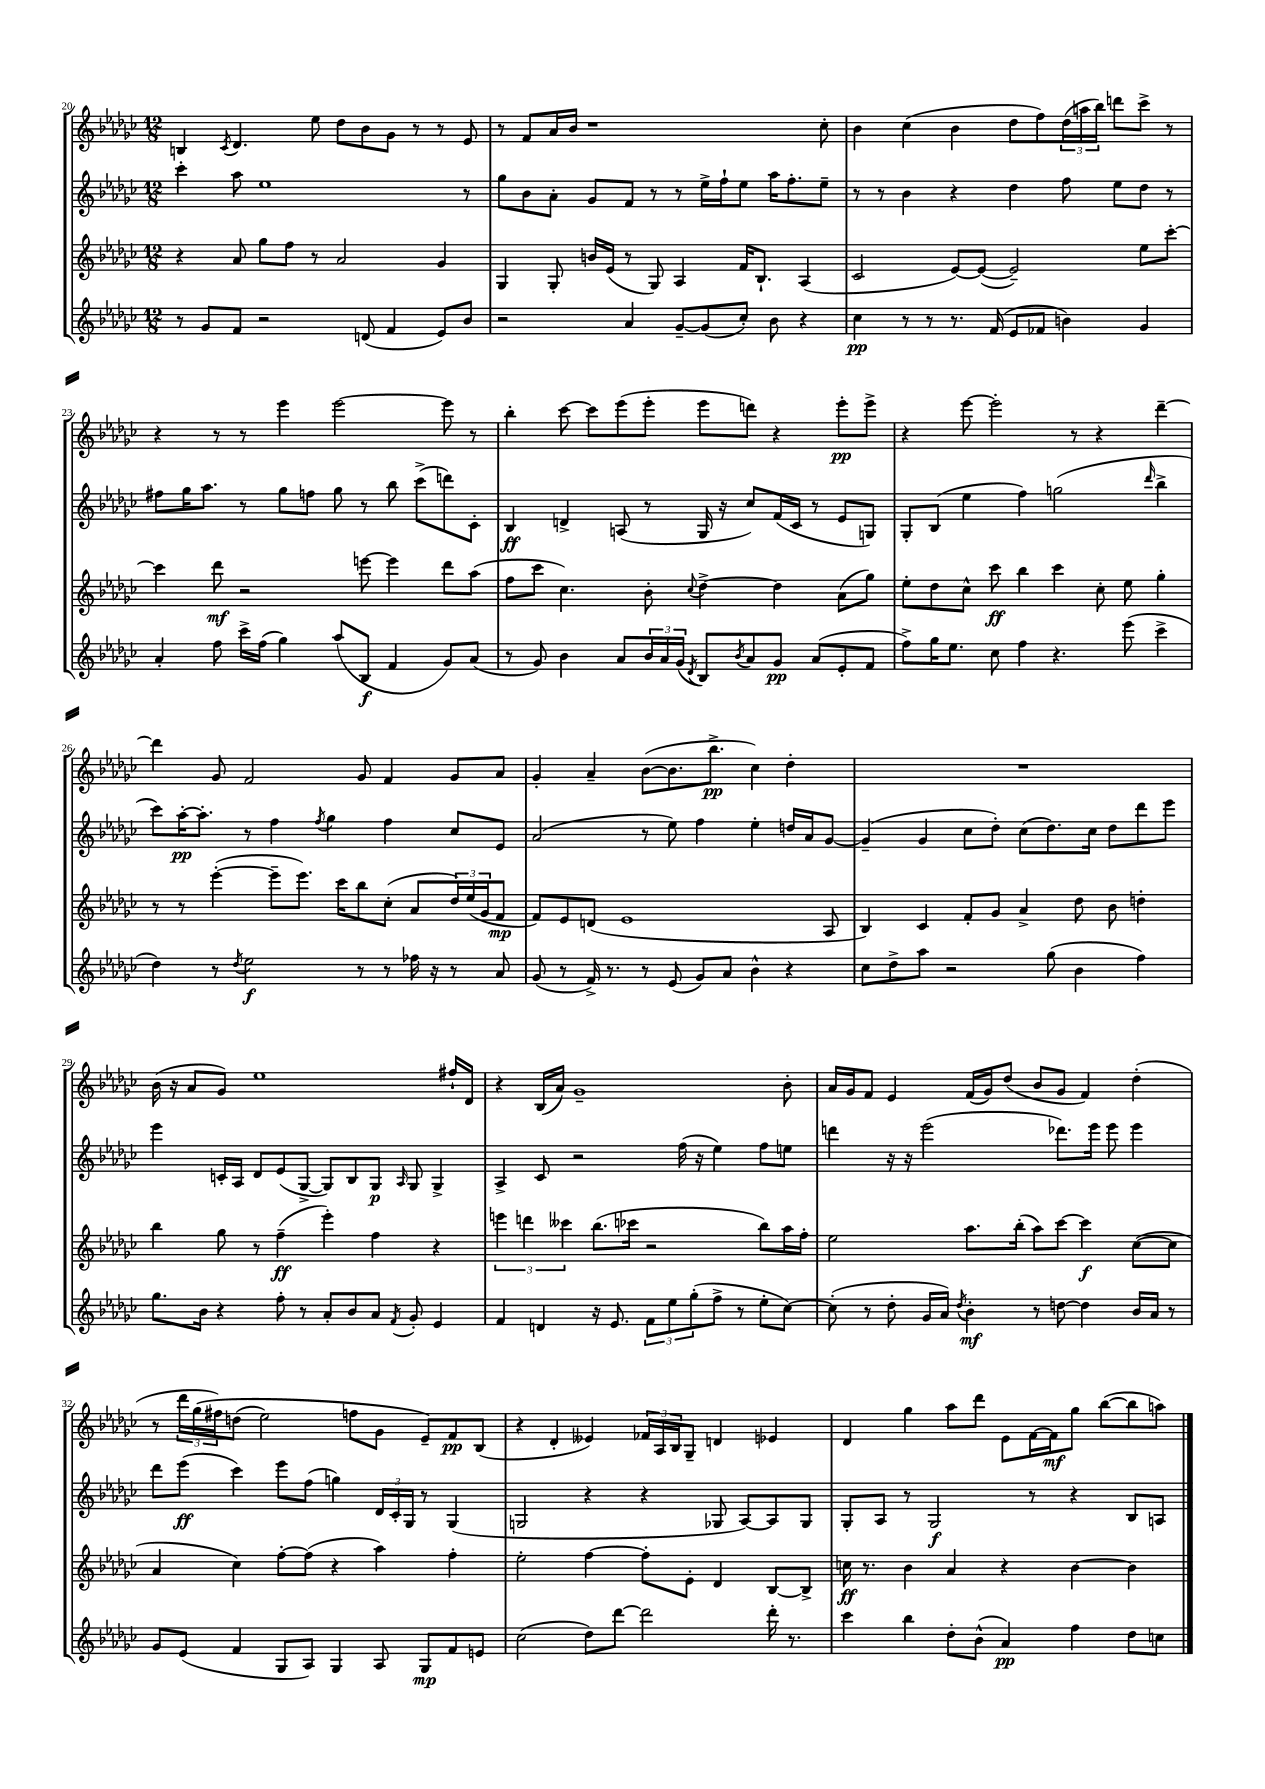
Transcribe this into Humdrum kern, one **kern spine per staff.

**kern	**kern	**kern	**kern
*staff4	*staff3	*staff2	*staff1
*clefG2	*clefG2	*clefG2	*clefG2
*k[b-e-a-d-g-c-]	*k[b-e-a-d-g-c-]	*k[b-e-a-d-g-c-]	*k[b-e-a-d-g-c-]
*M12/8	*M12/8	*M12/8	*M12/8
8r	4r	4ccc-'\	4B/
8g-/L	.	.	.
.	.	.	8qc-/
8f/J	8a-/	8aa-\	4.d-/
2r	8gg-\L	1ee-	.
.	8ff\J	.	.
.	8r	.	8ee-\
.	2a-/	.	8dd-\L
(8d/	.	.	8b-\
4f/	.	.	8g-\J
.	.	.	8r
8e-/L)	4g-/	.	8r
8b-/J	.	8r	8e-/
=	=	=	=
2r	4G-/	8gg-\L	8r
.	.	8b-\	8f/L
.	8G-'/	8a-'\J	16a-/L
.	.	.	16b-/JJ
.	16b/LL	8g-/L	1r
.	(16e-/JJ	.	.
4a-/	8r	8f/J	.
.	8G-/)	8r	.
[8g-~/L	4A-/	8r	.
(8g-/]	.	16ee-^\LL	.
.	.	16ff`\J	.
8cc-'/J)	16f/LK	8ee-\J	.
.	8.B-`/J	.	.
8b-\	.	16aa-\LK	.
.	.	8.ff'\	.
4r	(4A-/	.	.
.	.	8ee-~\J	8cc-'\
=	=	=	=
4cc-\	2c-/	8r	4b-\
.	.	8r	.
8r	.	4b-\	(4cc-\
8r	.	.	.
8.r	[8e-/L)	4r	4b-\
.	(8e-/_J	.	.
(16f/	.	.	.
8e-/L	2e-~/])	4dd-\	8dd-\L
8f-/J	.	.	8ff\)
4b\)	.	8ff\	(24dd-\L
.	.	.	24aa\
.	.	.	24bb-\JJ)
.	.	8ee-\L	8ddd\L
4g-/	8ee-\L	8dd-\J	8ccc-^\J
.	[8ccc-'\J	8r	8r
=	=	=	=
4a-'/	4ccc-\]	8ff#\L	4r
.	.	16gg-\K	.
.	.	8.aa-\J	.
8ff\	8ddd-\	.	8r
16ccc-^\LL	2r	8r	8r
(16ff\JJ	.	.	.
4gg-\)	.	8gg-\L	4eee-\
.	.	8ff\J	.
(8aa-/L	.	8gg-\	[2eee-\
8B-/J	[8eee\	8r	.
4f/	4eee\]	8bb-\	.
.	.	(8ccc-^\L	.
8g-/L)	8ddd-\L	8ddd\)	8eee-\]
(8a-/J	(8aa-\J	8c-'\J	8r
=	=	=	=
8r	8ff\L	4B-/	4bb-'\
8g-/)	8ccc-\J	.	.
4b-\	4.cc-\)	4d^/	[8ccc-\
.	.	.	8ccc-\]L
8a-/L	.	(8A/	(8eee-\
24b-/L	8b-'\	8r	8eee-'\J
24a-/	.	.	.
(24g-/JJ	.	.	.
8qd-/	8qqcc-/	.	.
8B-/L)	[4dd-^\	16G-/	8eee-\L
.	.	16r	.
8qb-/	.	.	.
8a-/	.	8cc-/L)	8ddd\J)
8g-/J	4dd-\]	(16f/L	4r
.	.	16c-/JJ	.
(8a-/L	.	8r	.
8e-'/	(8a-\L	8e-/L	8eee-'\L
8f/J	8gg-\J)	8G/J)	8eee-^\J
=	=	=	=
8ff^\L)	8ee-'\L	8G-'/L	4r
16gg-\K	8dd-\	(8B-/J	.
8.ee-\J	.	.	.
.	8cc-^^\J	4ee-\	[8eee-\
8cc-\	8ccc-\	.	2eee-'\]
4ff\	4bb-\	4ff\)	.
4.r	4ccc-\	(2gg\	.
.	.	.	8r
.	8cc-'\	.	4r
(8eee-\	8ee-\	.	.
.	.	16qqddd-/	.
4ccc-^\	4gg-'\	4bb-^\	[4ddd-~\
=	=	=	=
4dd-\)	8r	8ccc-\L)	4ddd-\]
.	8r	[16aa-'\K	.
.	.	8.aa-'\]J	.
8r	([4eee-'\	.	8g-/
8qdd-/	.	.	.
2ee-\	.	8r	2f/
.	8eee-~\]L	4ff\	.
.	8.eee-\J)	.	.
.	.	8qff/	.
.	.	4gg-\	.
.	16ccc-\LK	.	.
8r	8bb-\	.	8g-/
8r	(8cc-'\J	4ff\	4f/
16ff-\	8a-/L	.	.
16r	.	.	.
8r	24dd-/L)	8cc-/L	8g-/L
.	(24ee-/	.	.
.	24g-/J	.	.
8a-/	8f/J	8e-/J	8a-/J
=	=	=	=
(8g-/	8f/L)	(2a-/	4g-'/
8r	8e-/	.	.
16f^/)	(8d/J	.	4a-~/
8.r	.	.	.
.	1e-	.	.
8r	.	8r	([8b-\L
(8e-/	.	8ee-\)	8.b-\]
8g-/L)	.	4ff\	.
.	.	.	8.bb-^\J
8a-/J	.	.	.
4b-^^\	.	4ee-'\	4cc-\)
4r	.	16dd/LL	4dd-'\
.	.	16a-/J	.
.	8A-/	[8g-/J	.
=	=	=	=
8cc-\L	4B-/)	(4g-~/]	1.r
8dd-^\	.	.	.
8aa-\J	4c-/	4g-/	.
2r	.	.	.
.	8f'/L	8cc-\L	.
.	8g-/J	8dd-'\J)	.
.	4a-^/	(8cc-\L	.
(8gg-\	.	8.dd-\)	.
4b-\	8dd-\	.	.
.	.	16cc-\Jk	.
.	8b-\	8dd-\L	.
4ff\)	4dd'\	8ddd-\	.
.	.	8eee-\J	.
=	=	=	=
8.gg-\L	4bb-\	4eee-\	(16b-\
.	.	.	16r
.	.	.	8a-/L
16b-\Jk	.	.	.
4r	8gg-\	16c'/LL	8g-/J)
.	.	16A-/JJ	.
.	8r	8d-/L	1ee-
8ff'\	(4ff~\	(8e-/	.
8r	.	[8G-^/J	.
8a-'/L	4eee-'\)	8G-/]L)	.
8b-/	.	8B-/	.
8a-/J	4ff\	8G-/J	.
8qf/	.	16qqA-/	.
8g-'/	.	8G-/	.
4e-/	4r	4G-^/	.
.	.	.	16ff#`/LL
.	.	.	16d-/JJ
=	=	=	=
4f/	6eee\	4A-^/	4r
.	6ddd\	.	.
4d/	.	8c-/	(16B-/LL
.	.	.	16a-/JJ)
.	6ccc--\	.	.
.	.	2r	1g-~
16r	(8.bb-\L	.	.
8.e-/	.	.	.
.	16ccc-\Jk	.	.
12f\L	2r	.	.
12ee-\	.	.	.
.	.	(16ff\	.
(12gg-'\	.	.	.
.	.	16r	.
8ff^\J	.	4ee-\)	.
8r	.	.	.
8ee-'\L	8bb-\L)	8ff\L	.
[8cc-\J)	16aa-\L	8ee\J	8b-'\
.	16ff'\JJ	.	.
=	=	=	=
(8cc-'\]	2ee-\	4ddd\	16a-/LL
.	.	.	16g-/J
8r	.	.	8f/J
8dd-'\	.	16r	4e-/
.	.	16r	.
16g-/LL	.	(2eee-\	.
16a-/JJ)	.	.	.
8qdd-/	.	.	.
4b-'\	8.aa-\L	.	(16f/LL
.	.	.	16g-/J)
.	.	.	(8dd-/J
.	(16bb-'\Jk	.	.
8r	8aa-\L)	.	8b-/L
[8dd\	[8ccc-\J	8.ddd-\L)	8g-/J
4dd\]	4ccc-\]	.	4f/)
.	.	16eee-\Jk	.
.	.	8eee-\	.
16b-/LL	([8cc-\L	4eee-\	(4dd-'\
16a-/JJ	.	.	.
8r	8cc-\]J	.	.
=	=	=	=
8g-/L	4a-/	8ddd-\L	8r
(8e-/J	.	(8eee-\J	24ddd-\LL
.	.	.	&(24gg-\
.	.	.	24ff#\J)
4f/	4cc-\)	4ccc-\)	(8dd\J
.	.	.	2ee-\)
8G-/L	[8ff'\L	8eee-\L	.
8A-/J)	(8ff\]J	(8ff\J	.
4G-/	4r	4gg\)	.
.	.	.	8ff\L
8A-/	4aa-\)	24d-/LL	8g-\J
.	.	24c-'/	.
.	.	24G-/JJ	.
8G-/L	.	8r	8e-~/L&)
8f/	4ff'\	(4G-/	8f/
8e/J	.	.	(8B-/J
=	=	=	=
(2cc-\	2ee-'\	2G/	4r
.	.	.	4d-'/
8dd-\L)	[4ff\	4r	4e--/)
[8ddd-\J	.	.	.
2ddd-\]	8ff'\]L	4r	24f-/LL
.	.	.	24A-/
.	.	.	24B-/J
.	8e-'\J	.	8G-~/J
.	4d-/	8G-/	4d/
.	.	[8A-/L)	.
16ddd-'\	[8B-/L	8A-/]	4e-/
8.r	.	.	.
.	8B-^/]J	8G-/J	.
=	=	=	=
4ccc-\	16cc\	8G-'/L	4d-/
.	8.r	.	.
.	.	8A-/J	.
4bb-\	4b-\	8r	4gg-\
.	.	2G-/	.
8dd-'\L	4a-/	.	8aa-\L
(8b-^^\J	.	.	8ddd-\J
4a-/)	4r	.	8e-\L
.	.	8r	[16f\L
.	.	.	16f\]J
4ff\	[4b-\	4r	8gg-\J
.	.	.	([8bb-\L
8dd-\L	4b-\]	8B-/L	8bb-\]
8cc\J	.	8A/J	8aa\J)
==	==	==	==
*-	*-	*-	*-
